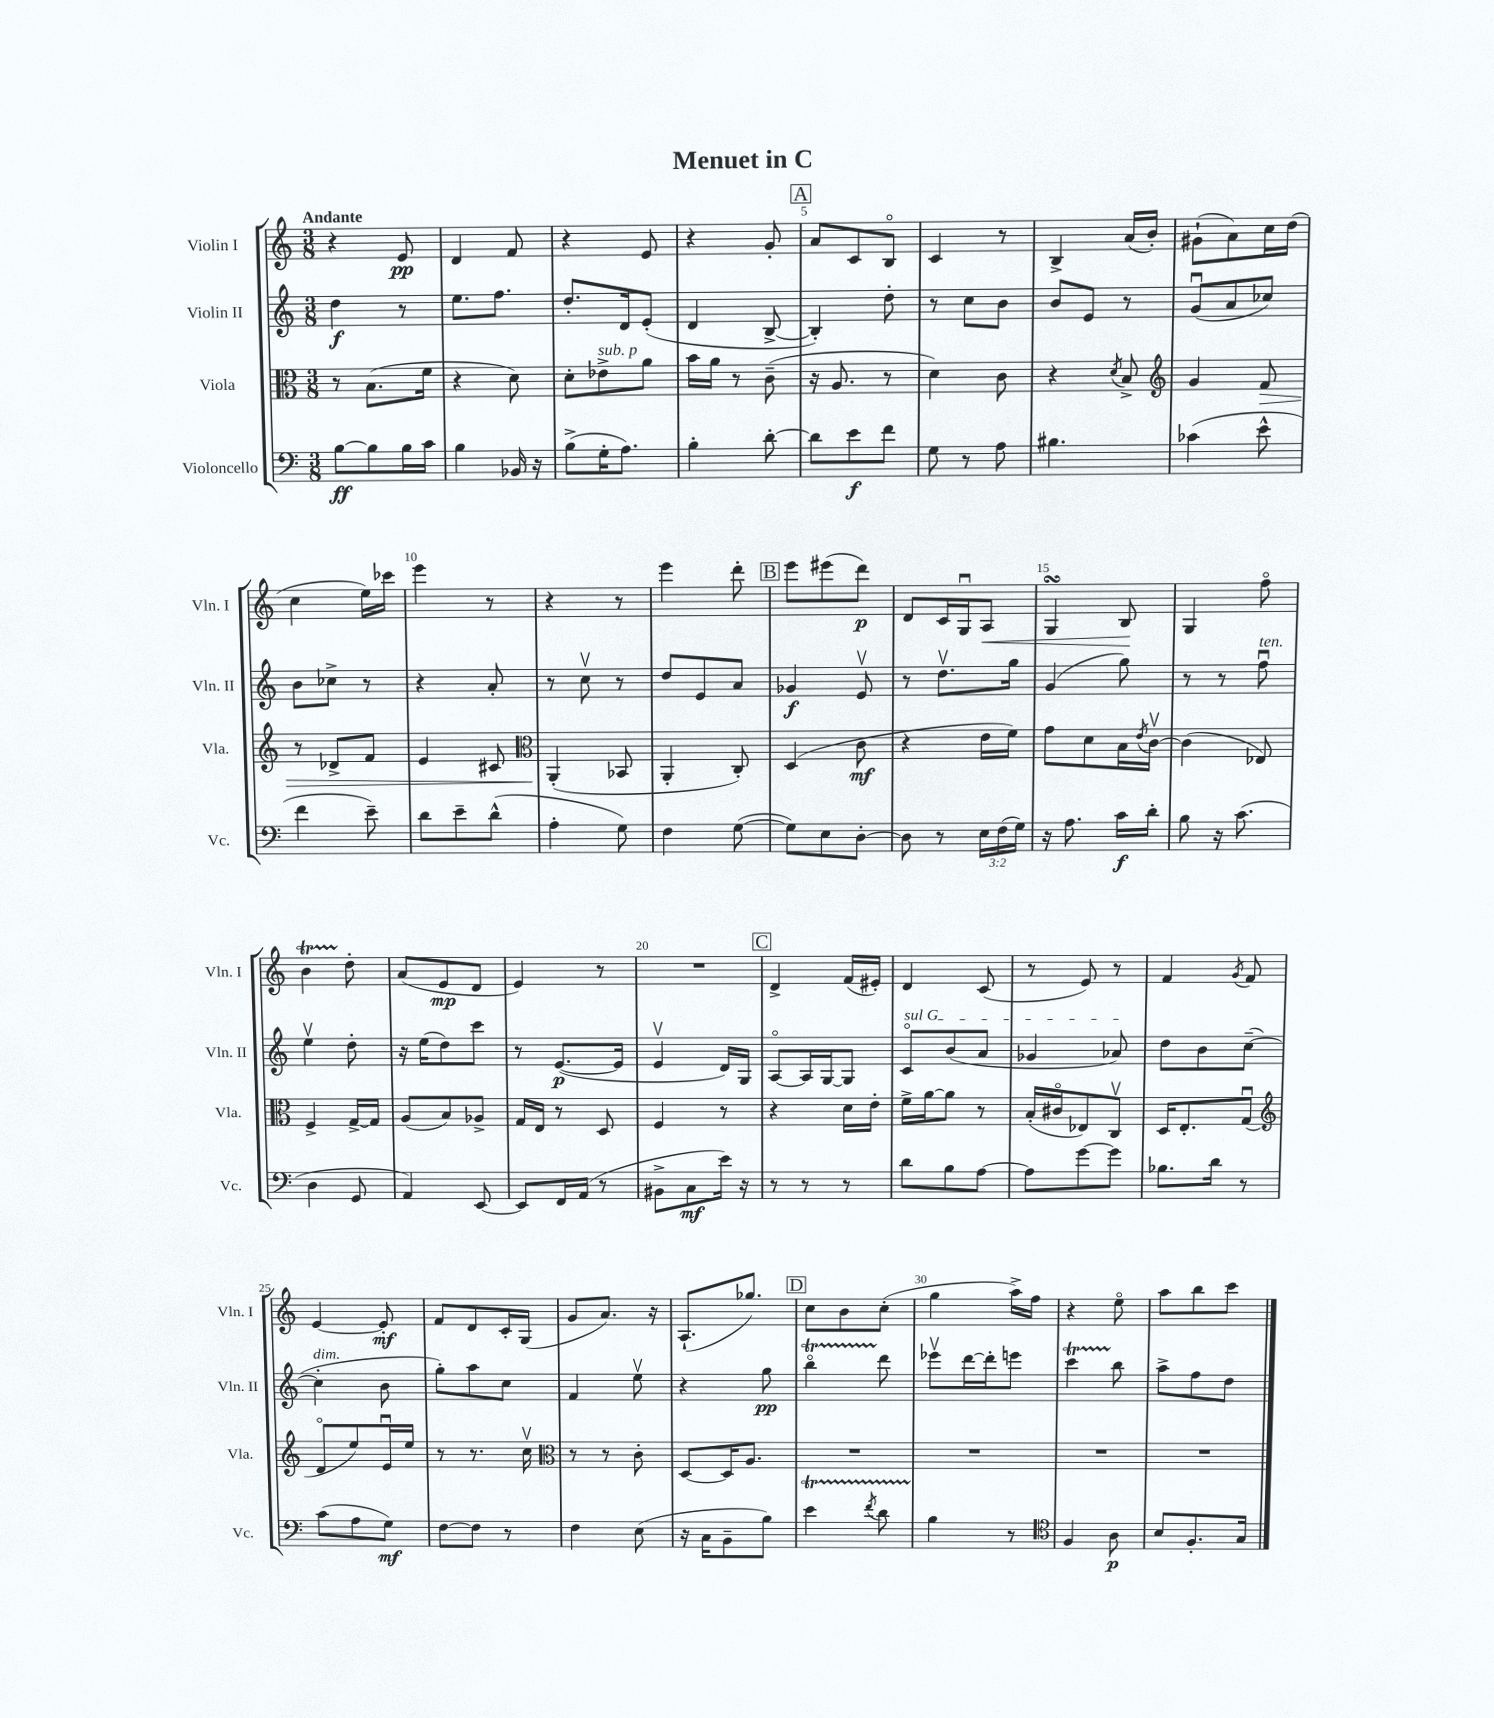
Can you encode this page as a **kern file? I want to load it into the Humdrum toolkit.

**kern	**dynam	**kern	**dynam	**kern	**dynam	**kern	**dynam
*part4	*part4	*part3	*part3	*part2	*part2	*part1	*part1
*staff4	*staff4	*staff3	*staff3	*staff2	*staff2	*staff1	*staff1
*I"Violoncello	*	*I"Viola	*	*I"Violin II	*	*I"Violin I	*
*I'Vc.	*	*I'Vla.	*	*I'Vln. II	*	*I'Vln. I	*
*clefF4	*	*clefC3	*	*clefG2	*	*clefG2	*
*k[]	*	*k[]	*	*k[]	*	*k[]	*
*M3/8	*	*M3/8	*	*M3/8	*	*M3/8	*
=1	=1	=1	=1	=1	=1	=1	=1
!	!	!	!	!	!	!LO:TX:a:B:t=Andante	!
[8B\L	ff	8r	.	4dd\	f	4r	.
8B\]	.	(8.B\L	.	.	.	.	.
16B\L	.	.	.	8r	.	8e/	pp
16c\JJ	.	16f\Jk	.	.	.	.	.
=2	=2	=2	=2	=2	=2	=2	=2
4B\	.	4r	.	8.ee\L	.	4d/	.
.	.	.	.	8.ff\J	.	.	.
16BB-X/	.	8d\)	.	.	.	8f/	.
16r	.	.	.	.	.	.	.
=3	=3	=3	=3	=3	=3	=3	=3
(8B^\L	.	8d'\L	.	8.dd'/L	.	4r	.
!	!	!LO:TX:a:i:t=sub. p	!	!	!	!	!
16G'\K	.	8e-X^\	.	.	.	.	.
8.A\J)	.	.	.	16d/k	.	.	.
.	.	8a\J	.	(8e'/J	.	8e/	.
=4	=4	=4	=4	=4	=4	=4	=4
4B'\	.	16b\LL	.	4d/	.	4r	.
.	.	16a\JJ	.	.	.	.	.
.	.	8r	.	.	.	.	.
[8d'\	.	(8c~\	.	[8B^/	.	8g'/	.
!!LO:REH:place=s1:t=A
=5	=5	=5	=5	=5	=5	=5	=5
8d\L]	.	16r	.	4B'/])	.	8a/L	.
.	.	8.A/	.	.	.	.	.
8e\	f	.	.	.	.	8c/	.
8f\J	.	8r	.	8dd'\	.	8B/J	.
=6	=6	=6	=6	=6	=6	=6	=6
8G\	.	4d\)	.	8r	.	4c/	.
8r	.	.	.	8cc\L	.	.	.
8A\	.	8c\	.	8b\J	.	8r	.
=7	=7	=7	=7	=7	=7	=7	=7
4.B#X\	.	4r	.	8b/L	.	4B^/	.
.	.	.	.	8e/J	.	.	.
.	.	8qd/	.	.	.	.	.
.	.	8B^/	.	8r	.	(16a/LL	.
.	.	.	.	.	.	16b'/JJ)	.
=8	=8	=8	=8	=8	=8	=8	=8
*	*	*clefG2	*	*	*	*	*
(4c-X\	.	4g/	.	(8gu/L	.	(8g#X`\L	.
.	.	.	.	8a/	.	8a\)	.
!	!	!	!LO:HP:b	!	!	!	!
8e^^\	.	8f/	>	8cc-X/J)	.	16cc\L	.
.	.	.	.	.	.	(16dd\JJ	.
!!LO:LB:g=z
=9	=9	=9	=9	=9	=9	=9	=9
4f\	.	8r	.	8b\L	.	4cc\	.
.	.	8d-X^/L	.	8cc-X^\J	.	.	.
8e~\)	.	8f/J	.	8r	.	16ee\LL)	.
.	.	.	.	.	.	16ccc-X\JJ	.
=10	=10	=10	=10	=10	=10	=10	=10
8d\L	.	4e/	.	4r	.	4eee\	.
8e~\	.	.	.	.	.	.	.
(8d^^\J	.	8c#X/	.	8a'/	.	8r	.
=11	=11	=11	=11	=11	=11	=11	=11
*	*	*clefC3	*	*	*	*	*
4A'\	.	(4AA'/	.	8r	.	4r	.
.	.	.	.	8ccv\	.	.	.
8G\)	.	8BB-X/	]	8r	.	8r	.
=12	=12	=12	=12	=12	=12	=12	=12
4F\	.	4AA'/	.	8dd/L	.	4eee\	.
.	.	.	.	8e/	.	.	.
([8G\	.	8C'/)	.	8a/J	.	8ddd'\	.
!!LO:REH:place=s1:t=B
=13	=13	=13	=13	=13	=13	=13	=13
8G\L])	.	(4D/	.	4g-X/	f	8eee\L	.
8E\	.	.	.	.	.	(8eee#X\	.
[8D'\J	.	8c\	mf	8ev/	.	8ddd\J)	p
=14	=14	=14	=14	=14	=14	=14	=14
8D\]	.	4r	.	8r	.	8d/L	.
8r	.	.	.	8.ddv\L	.	16c/L	.
.	.	.	.	.	.	16Gu/J	.
!	!	!	!	!	!	!	!LO:HP:b
24E\LL	.	16e\LL	.	.	.	8A/J	<
(24F\	.	.	.	.	.	.	.
.	.	16f\JJ)	.	16gg\Jk	.	.	.
24G\JJ)	.	.	.	.	.	.	.
=15	=15	=15	=15	=15	=15	=15	=15
16r	.	8g\L	.	(4g/	.	4GsSSS/	.
8.A\	.	.	.	.	.	.	.
.	.	8d\	.	.	.	.	.
16c\LL	f	16B\L	.	8gg\)	.	8B/	.
.	.	8qe/	.	.	.	.	.
16d'\JJ	.	[16cv\JJ	.	.	.	.	.
.	.	.	.	.	.	.	[
=16	=16	=16	=16	=16	=16	=16	=16
8B\	.	(4c\]	.	8r	.	4G/	.
16r	.	.	.	8r	.	.	.
(8.c\	.	.	.	.	.	.	.
!	!	!	!	!LO:TX:a:i:t=ten.	!	!	!
.	.	8E-X/)	.	8ffu\	.	8ff\	.
!!LO:LB:g=z
=17	=17	=17	=17	=17	=17	=17	=17
4D\	.	4F^/	.	4eev\	.	4bt\	.
8GG/	.	[16G^/LL	.	8dd'\	.	8dd'\	.
.	.	16G/JJ]	.	.	.	.	.
=18	=18	=18	=18	=18	=18	=18	=18
4AA/)	.	(8A/L	.	16r	.	(8a/L	.
.	.	.	.	(16ee\KL	.	.	.
.	.	8B/)	.	8dd\)	.	8e/	mp
[8EE/	.	8A-X^/J	.	8ccc\J	.	8d/J	.
=19	=19	=19	=19	=19	=19	=19	=19
8EE/L]	.	16G/LL	.	8r	.	4e/)	.
.	.	16E/JJ	.	.	.	.	.
16FF/L	.	8r	.	([8.e/L	p	.	.
(16AA/JJ	.	.	.	.	.	.	.
8r	.	8D/	.	.	.	8r	.
.	.	.	.	16e/Jk]	.	.	.
=20	=20	=20	=20	=20	=20	=20	=20
8BB#X^\L	.	4F/	.	4ev/	.	4.r	.
8C\	mf	.	.	.	.	.	.
16e\Jk)	.	8r	.	16d/LL)	.	.	.
16r	.	.	.	16G/JJ	.	.	.
!!LO:REH:place=s1:t=C
=21	=21	=21	=21	=21	=21	=21	=21
8r	.	4r	.	[8A/L	.	4d^/	.
8r	.	.	.	16A/L]	.	.	.
.	.	.	.	[16G/J	.	.	.
8r	.	16d\LL	.	8G/J]	.	(16f/LL	.
.	.	16e'\JJ	.	.	.	16e#X'/JJ)	.
=22	=22	=22	=22	=22	=22	=22	=22
!	!	!	!	!LO:TX:a:i:t=sul G	!	!	!
8d\L	.	16f^\LL	.	8c/L	.	4d/	.
.	.	[16a\J	.	.	.	.	.
8B\	.	8a\J]	.	(8b/	.	.	.
[8A\J	.	8r	.	8a/J	.	(8c/	.
=23	=23	=23	=23	=23	=23	=23	=23
8A\L]	.	(16B'/LL	.	4g-X/	.	8r	.
.	.	16c#X/J	.	.	.	.	.
[8g\	.	8E-X/)	.	.	.	8e/)	.
8g\J]	.	8Cv/J	.	8a-X/)	.	8r	.
=24	=24	=24	=24	=24	=24	=24	=24
8.B-X\L	.	16D/KL	.	8dd\L	.	4f/	.
.	.	8.E'/	.	.	.	.	.
.	.	.	.	8b\	.	.	.
16d\Jk	.	.	.	.	.	.	.
.	.	.	.	.	.	8qg/	.
8r	.	(8Gu/J	.	([8cc~\J	.	8f/	.
!!LO:LB:g=z
=25	=25	=25	=25	=25	=25	=25	=25
*	*	*clefG2	*	*	*	*	*
!	!	!	!	!LO:TX:a:i:t=dim.	!	!	!
(8c\L	.	8d/L	.	4cc'\]	.	[4e/	.
8A\	.	8ee/)	.	.	.	.	.
8G\J)	mf	16eu/L	.	8b\	.	8e'/]	mf
.	.	16ee/JJ	.	.	.	.	.
=26	=26	=26	=26	=26	=26	=26	=26
[8F\L	.	8r	.	8gg'\L)	.	8f/L	.
8F\J]	.	8.r	.	8aa\	.	8d/	.
8r	.	.	.	8cc\J	.	16c'/L	.
.	.	16ccv\	.	.	.	(16G/JJ	.
=27	=27	=27	=27	=27	=27	=27	=27
*	*	*clefC3	*	*	*	*	*
4F\	.	8r	.	4f/	.	8g/L	.
.	.	8r	.	.	.	8.a/J)	.
(8E\	.	8c'\	.	8eev\	.	.	.
.	.	.	.	.	.	16r	.
=28	=28	=28	=28	=28	=28	=28	=28
16r	.	[8D/L	.	4r	.	(8.A`/L	.
16C\KL	.	.	.	.	.	.	.
8BB~\	.	16D/K]	.	.	.	.	.
.	.	8.A/J	.	.	.	8.gg-X/J)	.
8B\J)	.	.	.	8gg\	pp	.	.
!!LO:REH:place=s1:t=D
=29	=29	=29	=29	=29	=29	=29	=29
4et\	.	4.r	.	4bbt\	.	8cc\L	.
.	.	.	.	.	.	8b\	.
8qf/	.	.	.	.	.	.	.
8dTTT\	.	.	.	8ddd\	.	(8cc'\J	.
=30	=30	=30	=30	=30	=30	=30	=30
4B\	.	4.r	.	8eee-Xv\L	.	4gg\	.
.	.	.	.	[16ddd\L	.	.	.
.	.	.	.	16ddd'\J]	.	.	.
8r	.	.	.	8eeen\J	.	16aa^\LL)	.
.	.	.	.	.	.	16ff\JJ	.
=31	=31	=31	=31	=31	=31	=31	=31
*clefC4	*	*	*	*	*	*	*
4F/	.	4.r	.	4cccT\	.	4r	.
8A\	p	.	.	8bb\	.	8ee\	.
=32	=32	=32	=32	=32	=32	=32	=32
8B/L	.	4.r	.	8aa^\L	.	8aa\L	.
8.F'/	.	.	.	8ff\	.	8bb\	.
.	.	.	.	8dd\J	.	8ccc\J	.
16G/Jk	.	.	.	.	.	.	.
==	==	==	==	==	==	==	==
*-	*-	*-	*-	*-	*-	*-	*-
